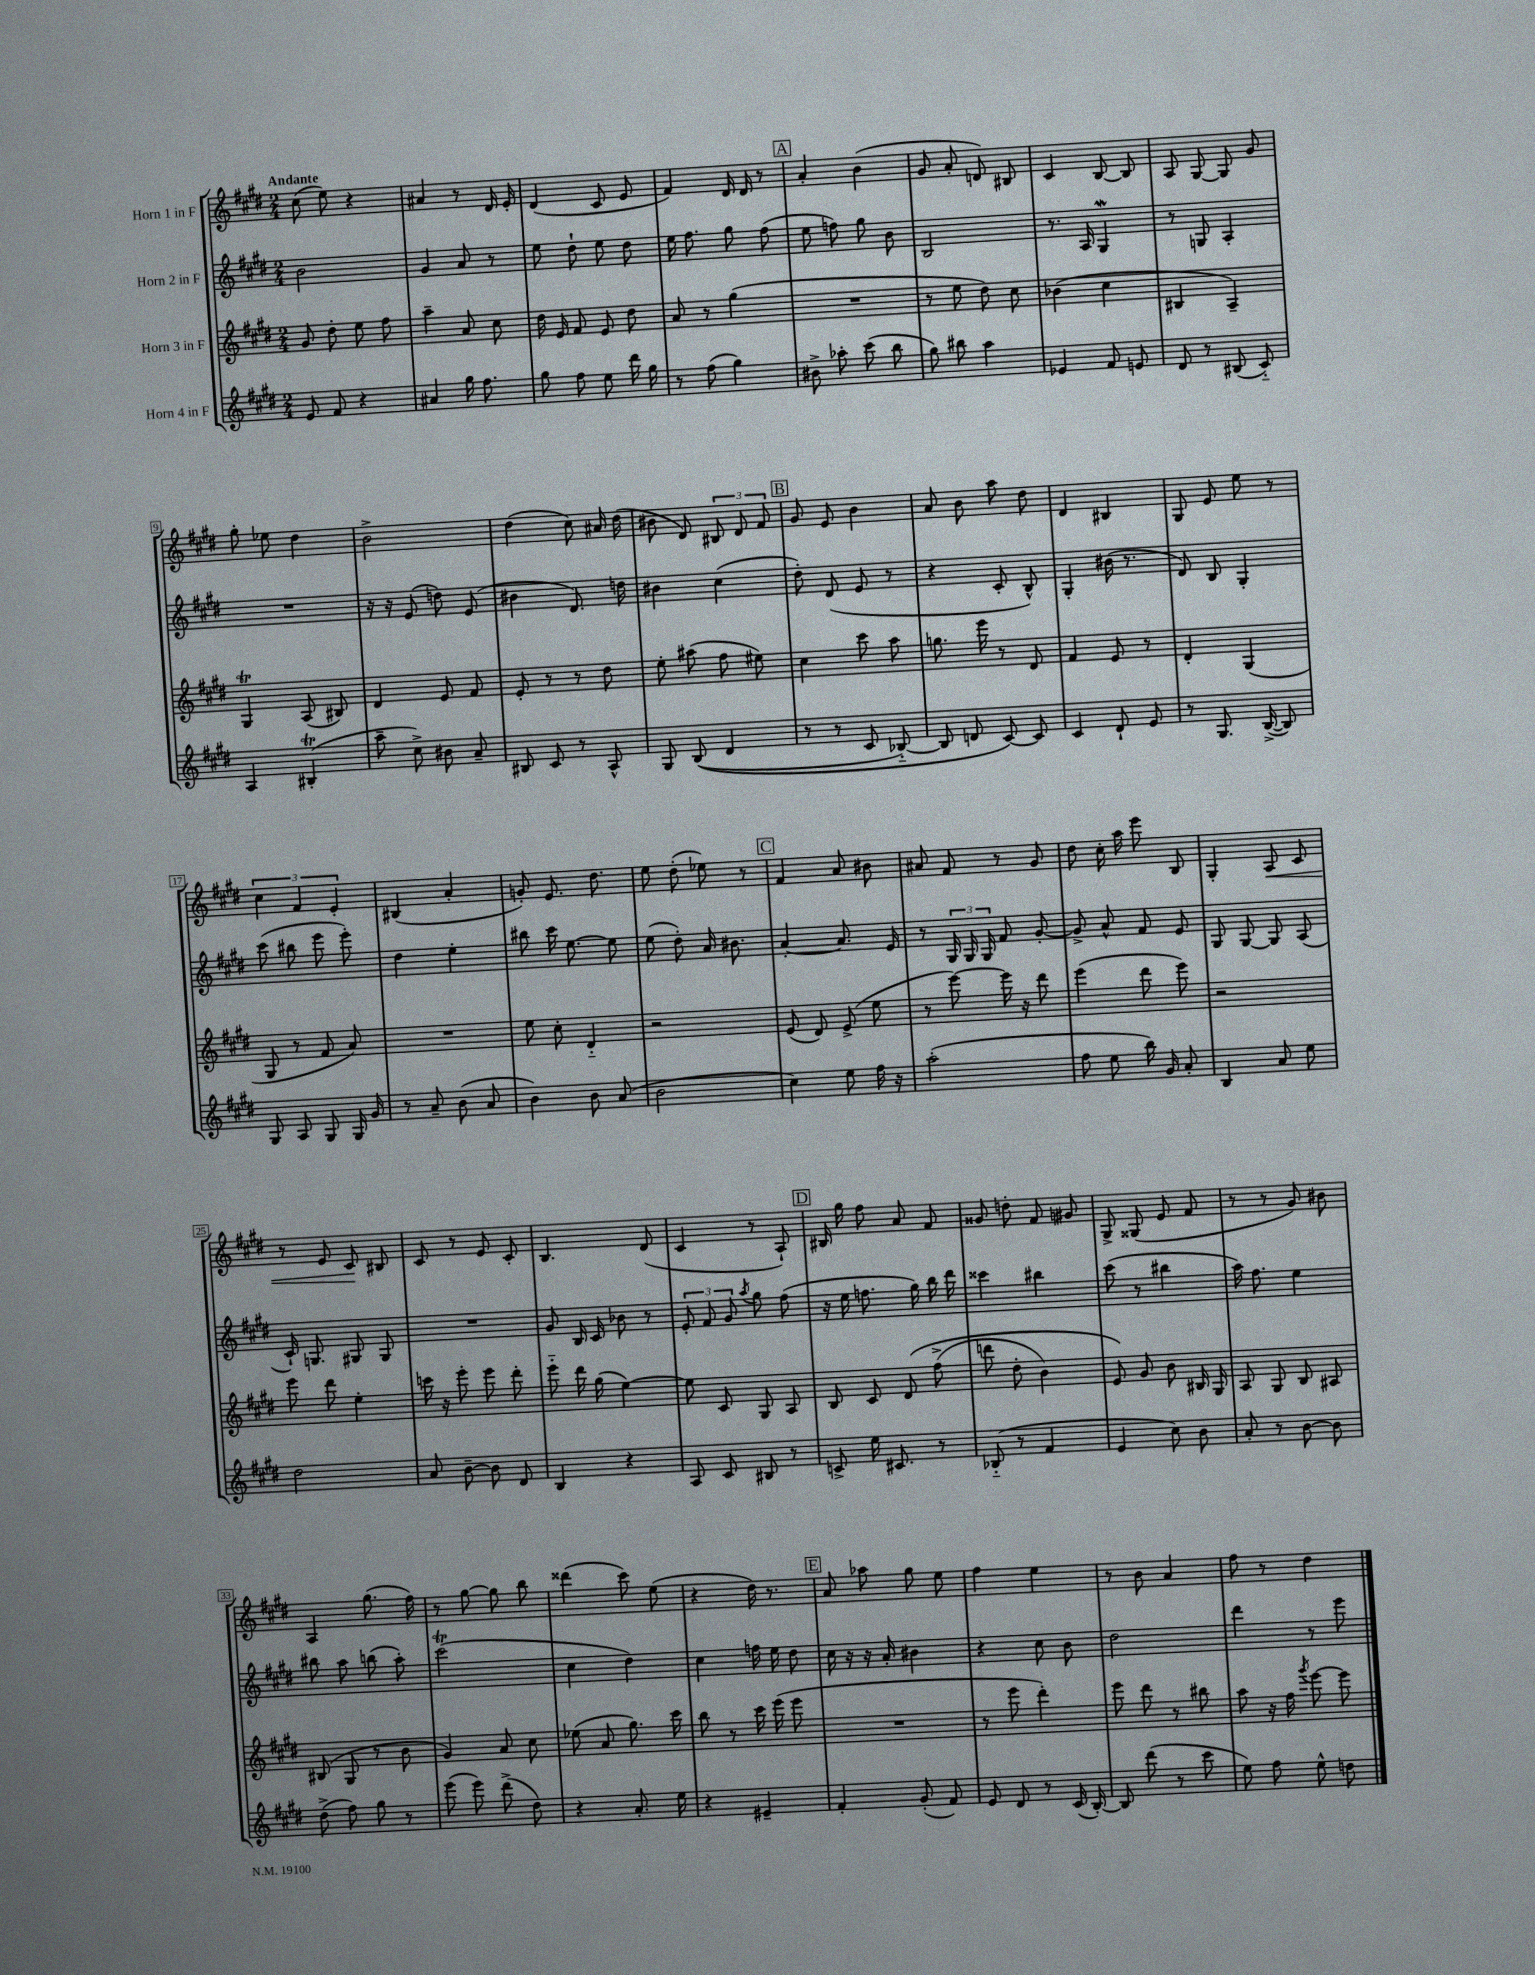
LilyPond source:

<<
\new StaffGroup <<
\new Staff = "s0" \with { instrumentName = "Horn 1 in F" } {
    \clef treble \key e \major \numericTimeSignature \time 2/4 \tempo "Andante"
    \autoBeamOff cis''8( e''8) r4 |
    ais'4 r8 dis'16 e'16-. |
    dis'4( cis'8 e'8 |
    fis'4) dis'16 dis'16 r8 |
    \mark \markup { \box "A" } a'4-. b'4( |
    gis'8 a'8-. d'8) bis8 |
    cis'4 b8~ b8 |
    a8 gis8~ gis8 gis'8 |
    gis''8-. ees''8 dis''4 |
    b'2-> |
    dis''4( cis''8) ais'16 dis''16( |
    bis'8 dis'8) \tuplet 3/2 { bis8 dis'8 fis'8 } |
    \mark \markup { \box "B" } gis'8 e'8 b'4 |
    a'8 b'8 a''8 dis''8 |
    dis'4 bis4 |
    gis8 e'8 e''8 r8 |
    \tuplet 3/2 { cis''4 fis'4 e'4-. } |
    bis4( a'4-. |
    g'8-.) e'8. dis''8. |
    e''8 dis''8-.( ees''8) r8 |
    \mark \markup { \box "C" } fis'4 a'8 bis'8 |
    ais'8 fis'8 r8 gis'8 |
    dis''8 cis''16-. a''16 e'''8 b8 |
    gis4-. a8\< cis'8 |
    r8 e'8 cis'8\! bis8 |
    cis'8 r8 e'8 cis'8-. |
    b4. dis'8( |
    cis'4 r8 a8-!) |
    \mark \markup { \box "D" } bis16 gis''16 fis''8 a'8 fis'8 |
    gisis'8 d''8-. fis'8 gis'8 |
    gis8-> gisis8( e'8 fis'8 |
    r8 r8 gis'8) bis'8 |
    a4 gis''8.( fis''16) |
    r8 gis''8~ gis''8 b''8 |
    disis'''4( cis'''8) e''8( |
    r4 dis''16) r8. |
    \mark \markup { \box "E" } a'8 aes''8 gis''8 e''8 |
    fis''4 e''4 |
    r8 b'8 a'4 |
    fis''8 r8 dis''4 \bar "|." |
}
\new Staff = "s1" \with { instrumentName = "Horn 2 in F" } {
    \clef treble \key e \major \numericTimeSignature \time 2/4
    \autoBeamOff b'2 |
    gis'4 a'8 r8 |
    e''8 dis''8-! e''8 dis''8 |
    e''16 fis''8. gis''8 fis''8( |
    \mark \markup { \box "A" } e''8 f''8) gis''8 b'8 |
    b2 |
    r8. a16 gis4\mordent |
    r8 g8 a4-. |
    R2 |
    r16 r16 e'8( d''8) e'8( |
    bis'4 dis'8.) d''16 |
    bis'4 cis''4( |
    \mark \markup { \box "B" } dis''8-.) dis'8( e'8 r8 |
    r4 cis'8-. b8-^) |
    gis4-. bis'16( r8. |
    dis'8) b8 gis4-. |
    cis'''8( bis''8 e'''8 e'''8-.) |
    dis''4 e''4-. |
    bis''8 cis'''16 e''8.~ e''8 |
    e''8( dis''8-.) a'16 bis'8. |
    \mark \markup { \box "C" } a'4~-. a'8. e'16 |
    r8 \tuplet 3/2 { gis16 gis16 gis16 } fis'8 gis'8~-. |
    gis'8-> a'8-^ fis'8 e'8 |
    gis8 gis8~ gis8 a8( |
    cis'16-!) g8. gis8 gis8 |
    R2 |
    gis'8 b16 cis'16 bes'8 r8 |
    \tuplet 3/2 { e'8-. fis'8 gis'8 } \acciaccatura { a''8 } gis''8 fis''8( |
    \mark \markup { \box "D" } r16 e''16 f''8. gis''16) b''16 dis'''16 |
    cisis'''4 bis''4 |
    cis'''8( r8 bis''4 |
    a''16) fis''8. e''4 |
    bis''8 a''8 b''8( a''8-.) |
    cis'''2\trill( |
    cis''4 dis''4) |
    cis''4 f''16 e''16 dis''8 |
    \mark \markup { \box "E" } cis''16 r16 r16 a'16-. bis'4 |
    r4 cis''8 b'8 |
    dis''2 |
    dis'''4 r8 e'''8 \bar "|." |
}
\new Staff = "s2" \with { instrumentName = "Horn 3 in F" } {
    \clef treble \key e \major \numericTimeSignature \time 2/4
    \autoBeamOff gis'8 dis''8-. e''8 fis''8 |
    a''4-- a'8 cis''8 |
    dis''16 e'16 fis'8 e'8 dis''8 |
    a'8 r8 gis''4( |
    \mark \markup { \box "A" } R2 |
    r8 e''8 dis''8) cis''8 |
    bes'4( cis''4 |
    bis4 a4--) |
    gis4\trill a8( bis8) |
    dis'4 e'8 fis'8 |
    e'8-. r8 r8 dis''8 |
    e''8-. ais''8( fis''8 eis''8) |
    \mark \markup { \box "B" } cis''4 cis'''8 a''8 |
    g''8. e'''16 r8 dis'8 |
    fis'4 e'8 r8 |
    dis'4-. gis4( |
    gis8 r8 fis'8 a'8) |
    R2 |
    e''8 cis''8-. dis'4-_ |
    r2 |
    \mark \markup { \box "C" } e'8( dis'8) e'8->( e''8 |
    r8 e'''8~) e'''16 r16 dis'''8 |
    e'''4( dis'''8 e'''8) |
    r2 |
    e'''8 dis'''8 e''4-. |
    c'''16 r16 e'''8-. e'''8 dis'''8-. |
    e'''8-_ dis'''16 gis''16( e''4~) |
    e''8 cis'8 gis8 a8 |
    \mark \markup { \box "D" } b8 cis'8 dis'8\( fis''8->( |
    d'''8 dis''8-. b'4) |
    e'8\) gis'8 b'8 bis16 gis16 |
    a8 gis8 b8 ais8 |
    bis8( gis8 r8 b'8 |
    gis'4) a'8 cis''8 |
    ees''8( a'8 gis''8.) cis'''16 |
    b''8 r8 cis'''16 e'''16( e'''8 |
    \mark \markup { \box "E" } R2 |
    r8 e'''8 dis'''4-.) |
    e'''8 dis'''8 r8 bis''8 |
    a''8 r16 fis''16 \acciaccatura { gis'''8 } e'''8~ e'''8 \bar "|." |
}
\new Staff = "s3" \with { instrumentName = "Horn 4 in F" } {
    \clef treble \key e \major \numericTimeSignature \time 2/4
    \autoBeamOff e'8 fis'8 r4 |
    ais'4 gis''16 fis''8. |
    gis''8 fis''8 e''8 dis'''16 gis''16 |
    r8 fis''8( gis''4) |
    \mark \markup { \box "A" } bis'8-> aes''8-. cis'''8( b''8 |
    gis''8) bis''8 a''4 |
    ees'4 fis'8 e'8 |
    dis'8 r8 bis8( cis'8-_) |
    a4 bis4-.\trill( |
    a''8-- cis''8->) bis'8 a'8-- |
    bis8 cis'8 r8 a8-^ |
    gis8 b8(\( dis'4 |
    \mark \markup { \box "B" } r8 r8 cis'8 bes8~-_) |
    bes8 d'8 cis'8~\) cis'8 |
    cis'4 dis'8-! e'8 |
    r8 gis8. b16~->( b8) |
    gis8 a8 gis8 gis16 gis'16 |
    r8 a'8-- b'8( a'8 |
    b'4) b'8 a'8( |
    b'2 |
    \mark \markup { \box "C" } cis''4) e''8 fis''16 r16 |
    a''2-.( |
    fis''8 e''8 b''16) gis'16 a'8-. |
    b4 a'8 e''8 |
    dis''2 |
    a'8 b'8~-- b'8 dis'8 |
    b4 r4 |
    a8 cis'8 bis8 r8 |
    \mark \markup { \box "D" } c'8-> e''16 cis'8. r8 |
    bes8-_( r8 fis'4 |
    e'4 cis''8) b'8 |
    a'8-. r8 b'8~ b'8 |
    dis''8->( fis''8) gis''8 r8 |
    e'''8( e'''8) dis'''8->( dis''8) |
    r4 a'8.-. e''16 |
    r4 eis'4-- |
    \mark \markup { \box "E" } fis'4-. gis'8-.( fis'8) |
    e'8 dis'8 r8 cis'16( b16~-.) |
    b8 dis'''8( r8 cis'''8 |
    e''8) fis''8 e''8-^ d''8 \bar "|." |
}
>>
>>
\layout { \context { \Score \override BarNumber.stencil = #(make-stencil-boxer 0.1 0.3 ly:text-interface::print) } }
